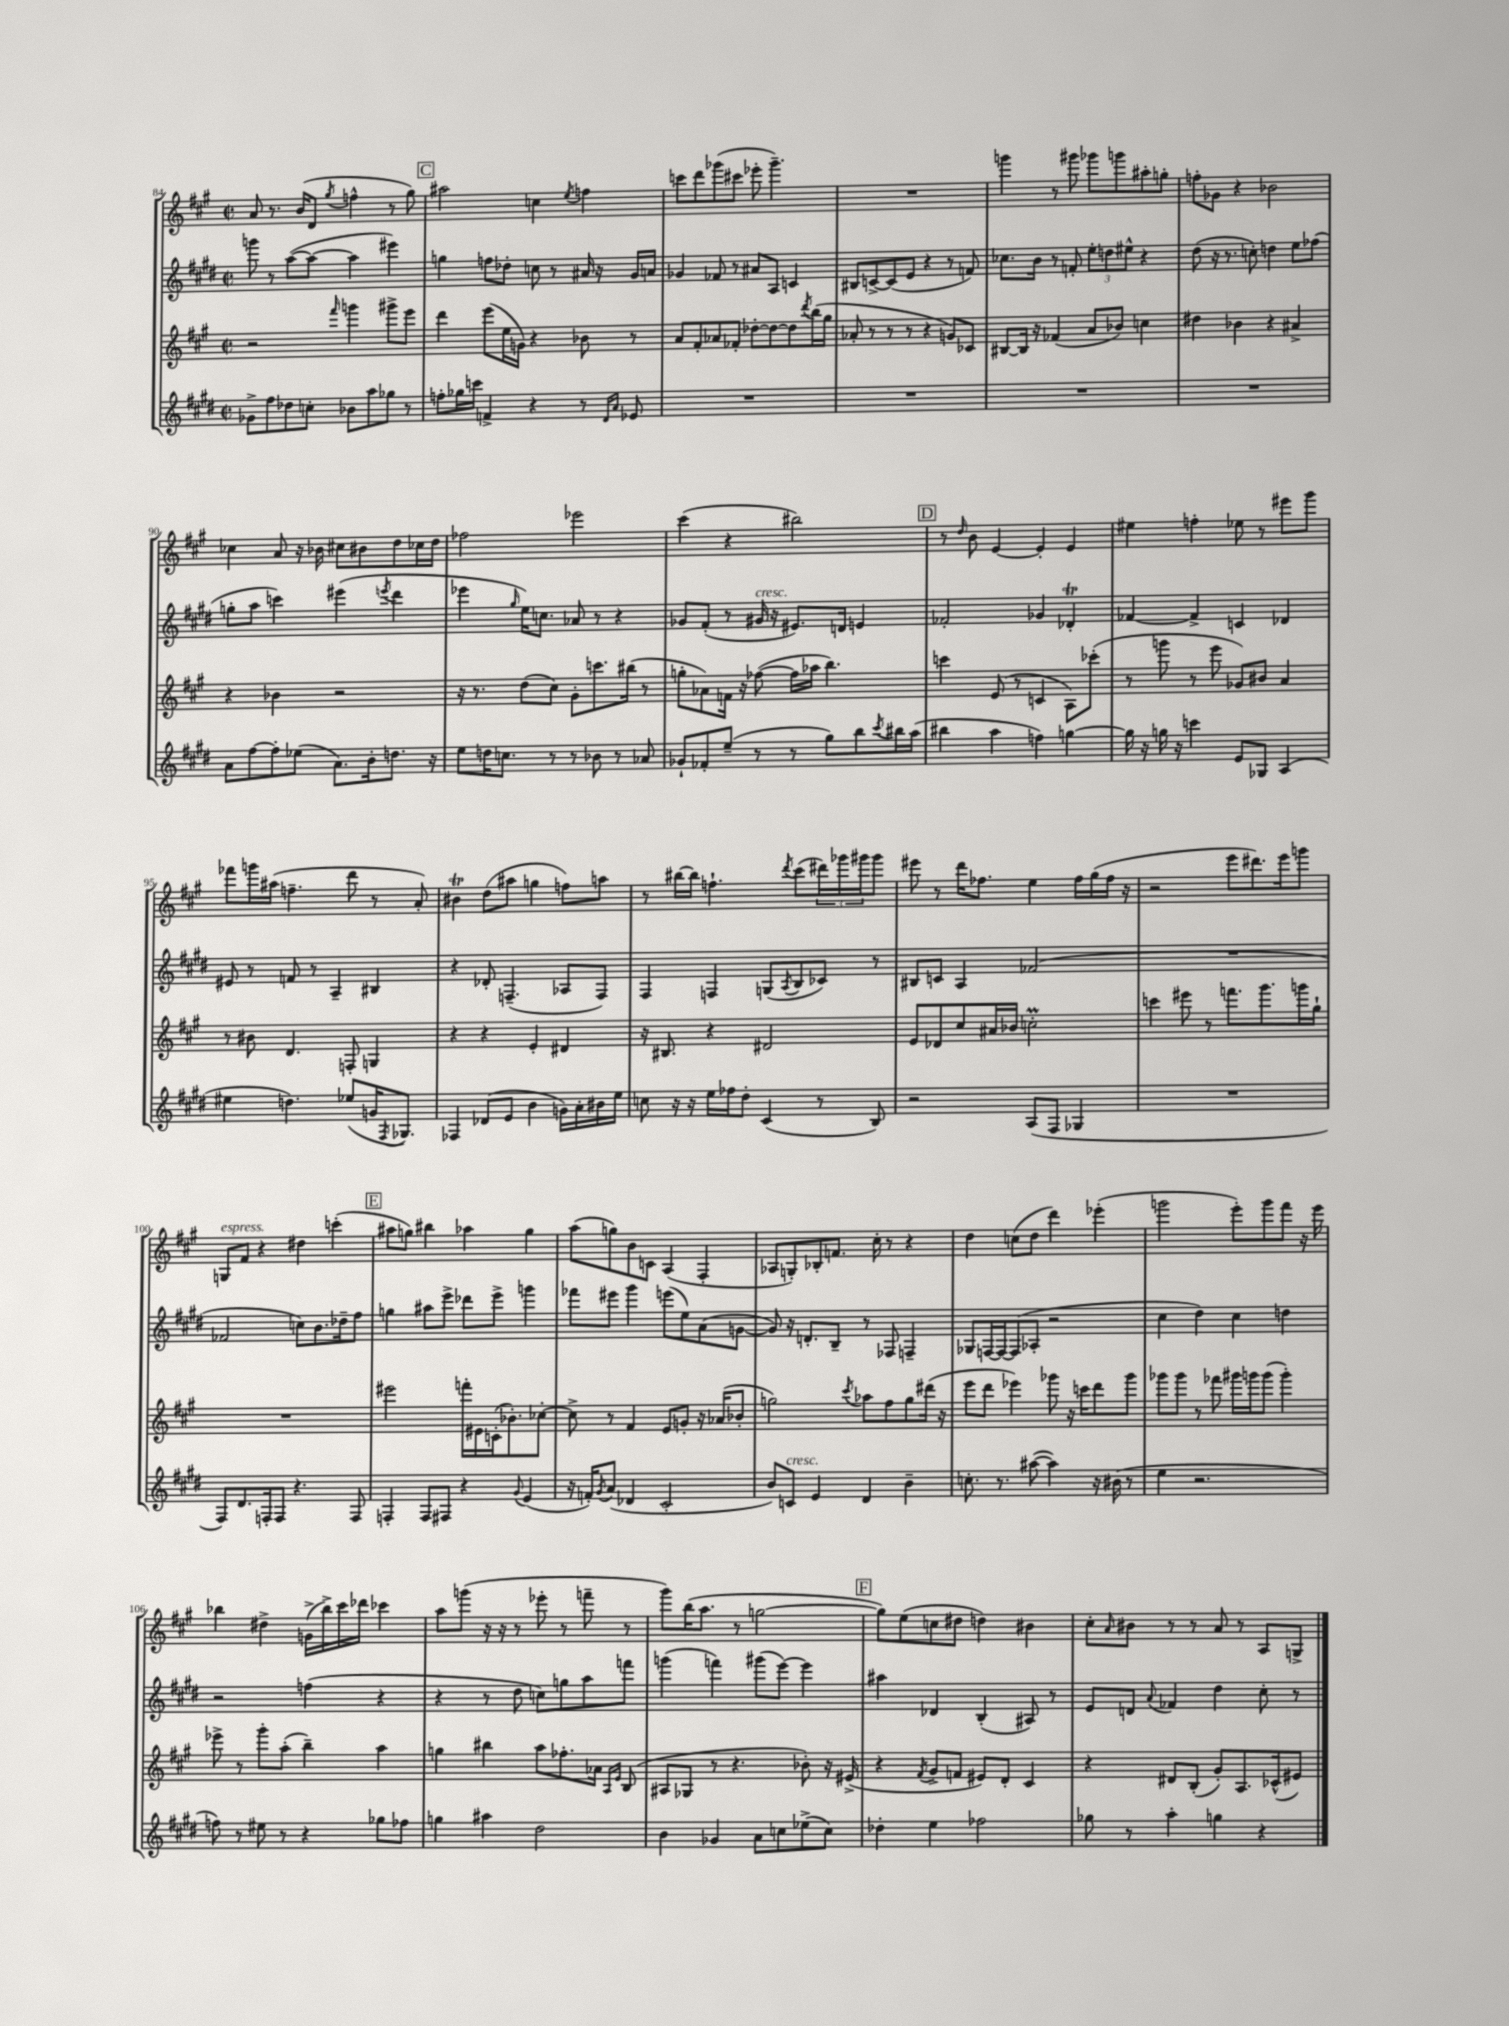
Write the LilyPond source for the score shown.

<<
\new StaffGroup <<
\new Staff = "s0" {
    \clef treble \key a \major \defaultTimeSignature \time 2/2
    a'8 r8. b'16( d'8 \acciaccatura { gis''8 } f''4-^ r8 gis''8) |
    \mark \markup { \box "C" } ais''2 c''4 \acciaccatura { e''8 } f''4 |
    c'''8 d'''8 ges'''8( cis'''8 ees'''8-. ges'''4.--) |
    R1 |
    g'''4 r8 gis'''8 ges'''8 g'''8 ais''8-. g''8-. |
    f''8-. ges'8 r4 bes'2 |
    ces''4 a'8 r16 bes'16 cis''8 bis'8 d''8 ces''16 d''16 |
    fes''2 ees'''2 |
    cis'''4( r4 bis''2) |
    \mark \markup { \box "D" } r8 \grace { d''16 } b'8 e'4~ e'4-. e'4 |
    eis''4 f''4-. ees''8 r8 eis'''8 gis'''8 |
    fes'''8 g'''16 ais''16( f''4.-- d'''8 r8 a'8-.) |
    bis'4\trill d''8( ais''8 g''4 f''8) a''8 |
    r8 bis''16~ bis''16 f''4.-! \acciaccatura { d'''8 } cis'''8( \tuplet 3/2 { dis'''16) ges'''16 gis'''16 } gis'''8 |
    eis'''8 r8 d'''16 fes''8. e''4 fes''16 gis''16( fes''16 r16 |
    r2 e'''8 dis'''8.) e'''16 g'''8 |
    g8^\markup { \italic "espress." } fis'8 r4 dis''4 c'''4-.( |
    \mark \markup { \box "E" } ais''8 g''8) bis''4 aes''4 g''4 |
    a''8( g''8) b'8 c'8 a4( fis4-. |
    aes8 g8-.) bes8-. f'8. cis''16-. r8 r4 |
    d''4 c''8( d''8 d'''4) ees'''4-.( |
    g'''2 e'''8-.) g'''8 fis'''8 r16 e'''16 |
    bes''4 dis''4-> g'16->( bes''16->) cis'''16 des'''16 ces'''4 |
    a''8 g'''8( r16 r16 r8 ees'''8-. r8 f'''8-- r8 |
    gis'''8) b''16( a''8. r8 g''2~ |
    \mark \markup { \box "F" } g''8) e''8( c''8 dis''8 d''4) bis'4 |
    cis''8-. \grace { a'16 } bis'8 r8 r8 a'8 r8 a8 g8-> \bar "|." |
}
\new Staff = "s1" {
    \clef treble \key e \major \defaultTimeSignature \time 2/2
    g'''8 r8 a''8~( a''8~ a''4 eis'''4) |
    \mark \markup { \box "C" } g''4 f''8 des''8-. c''8 r8 ais'16 r16 gis'16 a'16 |
    ges'4 fes'8 r8 ais'8 a8 c'4 |
    bis8 c'8~-> c'8( e'8 r4 r8 f'8) |
    ces''8. b'16 r8 f'8-. \tuplet 3/2 { e''8-. d''8 eis''8-^ } r4 |
    dis''8( r16 r8. c''8-.) d''4 e''8 fes''8( |
    g''8-. a''8 c'''4) eis'''4( \acciaccatura { e'''8 } dis'''4 |
    ees'''4 \grace { gis''16 } e''16) c''8. aes'8 r8 r4 |
    ges'8 fis'8-.( r8 gis'16^\markup { \italic "cresc." } r16 eis'8.) d'16 e'4 |
    \mark \markup { \box "D" } fes'2-. ges'4 des'4-.\trill |
    fes'4~ fes'4-> c'4 des'4 |
    eis'8 r8 f'8 r8 a4-- bis4 |
    r4 des'8-. f4.--( aes8 f8) |
    fis4 f4 g8( \acciaccatura { a8 } b8 ces'8) r8 |
    bis8 c'8 a4 fes'2( |
    R1 |
    fes'2 c''8) b'8. des''16-- fis''8 |
    \mark \markup { \box "E" } g''4 ais''8 e'''8-> des'''8 e'''8-> g'''4 |
    fes'''8 eis'''8 gis'''4 e'''8( e''8) a'8( g'8~ |
    g'8) r16 d'8.-. b8-- r8 fes8 f4-- |
    ges8 f16~ f16~ f8( aes8-. r2 |
    cis''4 dis''4) cis''4 d''4 |
    r2 f''4( r4 |
    r4 r8 dis''8 c''8) g''8 a''8 f'''8 |
    g'''4( f'''4) gis'''8( e'''8~) e'''4 |
    \mark \markup { \box "F" } ais''4 des'4 b4-.( ais8) r8 |
    e'8 d'8 \appoggiatura { a'8 } fes'4 dis''4 cis''8-. r8 \bar "|." |
}
\new Staff = "s2" {
    \clef treble \key a \major \defaultTimeSignature \time 2/2
    r2 \grace { fis'''16 } g'''4 gis'''8-> e'''8 |
    \mark \markup { \box "C" } d'''4 e'''8( e''16 g'16) r4 bes'8 r8 |
    a'8 fis'8-. aes'8 fes'8-. des''8~-. des''8~ des''8 \acciaccatura { d'''8 } b''16( gis''16 |
    aes'8-. r8 r8 r8 r4 g'8) ces'8 |
    bis8~ bis16 r16 fes'4( a'8 bes'8) c''4 |
    dis''4 bes'4 r4 ais'4-> |
    r4 bes'4 r2 |
    r16 r8. d''8( cis''8) gis'8-. c'''8. bis''16( r8 |
    g''8-. aes'8) f'16 r16 fes''8~( fes''16 aes''16 b''4.) |
    \mark \markup { \box "D" } c'''4 e'8( r8 c'4 a8) ces'''8-.( |
    r8 g'''8 r8 e'''8 ges'8) bis'8 a'4 |
    r8 bis'8 d'4. f8-. g4 |
    r4 r4 e'4-. dis'4 |
    r16 bis8. r4 dis'2 |
    e'8 des'8 cis''8 ais'16 bes'16 c''2-.\prall |
    c'''4 eis'''8 r8 f'''8. gis'''8. g'''16 gis''16-! |
    R1 |
    \mark \markup { \box "E" } eis'''2 f'''16-. eis'16 c'16-.( bes'8.-.) ces''8~-. |
    ces''8-> r8 fis'4 e'8 g'8-. r16 aes'16( bes'8-. |
    g''2) \acciaccatura { cis'''8 } aes''8 fis''8 g''8 dis'''16( r16 |
    e'''8 d'''8 ees'''4) ges'''8 r16 c'''16 d'''8 ges'''8 |
    ges'''8 ges'''8 r8 fes'''8 gis'''16 g'''16 g'''8( g'''4-.) |
    ees'''8-> r8 gis'''8-. a''8-.( b''4--) a''4 |
    g''4 bis''4 a''8 fes''8.-. aes'16 \grace { a16 e'16 } b8( |
    ais8 ges8 r8 r4. bes'8-.) r16 eis'16->( |
    \mark \markup { \box "F" } r4 \acciaccatura { fis'8 } gis'8-> f'8 eis'8) d'8-. cis'4 |
    r4 dis'8 b8-.( gis'8-.) a8. ces'16-^( eis'8) \bar "|." |
}
\new Staff = "s3" {
    \clef treble \key e \major \defaultTimeSignature \time 2/2
    ges'8-> fis''8 des''8 c''8-. bes'8 a''8 ges''8 r8 |
    \mark \markup { \box "C" } f''8-. ges''16 c'''16 f'4-> r4 r8 \grace { dis'16 a'16 } ees'8 |
    R1 |
    R1 |
    R1 |
    R1 |
    a'8 fis''8~ fis''8-. ees''8( a'8.) b'16-. d''8. r16 |
    e''8 d''16 c''8. r8 r8 bes'8 r8 aes'8 |
    ges'8-! fes'8-. e''8--( r8 r8 gis''8) b''8 \acciaccatura { cis'''8 } bis''16 a''16( |
    \mark \markup { \box "D" } bis''4 a''4 f''4) g''4~ |
    g''16 r16 g''16 r16 c'''4 e'8 ges8 a4( |
    eis''4 d''4.) ees''8( g'16 \acciaccatura { fis8 } ges8.) |
    fes4 des'8( e'8 b'4 g'16) a'16-. bis'16 e''16 |
    c''8 r16 r16 e''16 fes''16 dis''8-. cis'4( r8 b8) |
    r2 a8( fis8 ges4 |
    R1 |
    fis8) dis'8. f16-. f8 r4. f8 |
    \mark \markup { \box "E" } f4-. f8 fis8 r4 \appoggiatura { gis'8 } e'4( |
    r16 f'16-.) \acciaccatura { gis'8 } a'8( des'4 cis'2-. |
    b'8) c'8^\markup { \italic "cresc." } e'4 dis'4 b'4-- |
    c''8.-. r8. ais''8~( ais''4) r16 bis'16( r8 |
    e''4 r2. |
    f''8) r8 eis''8 r8 r4 ges''8 fes''8 |
    g''4 ais''4 dis''2 |
    b'4 ges'4 a'8 c''8 ees''8->( c''8) |
    \mark \markup { \box "F" } des''4-. e''4 fes''2 |
    ges''8 r8 a''4-. g''4 r4 \bar "|." |
}
>>
>>
\layout { \context { \Score currentBarNumber = #84 } }
